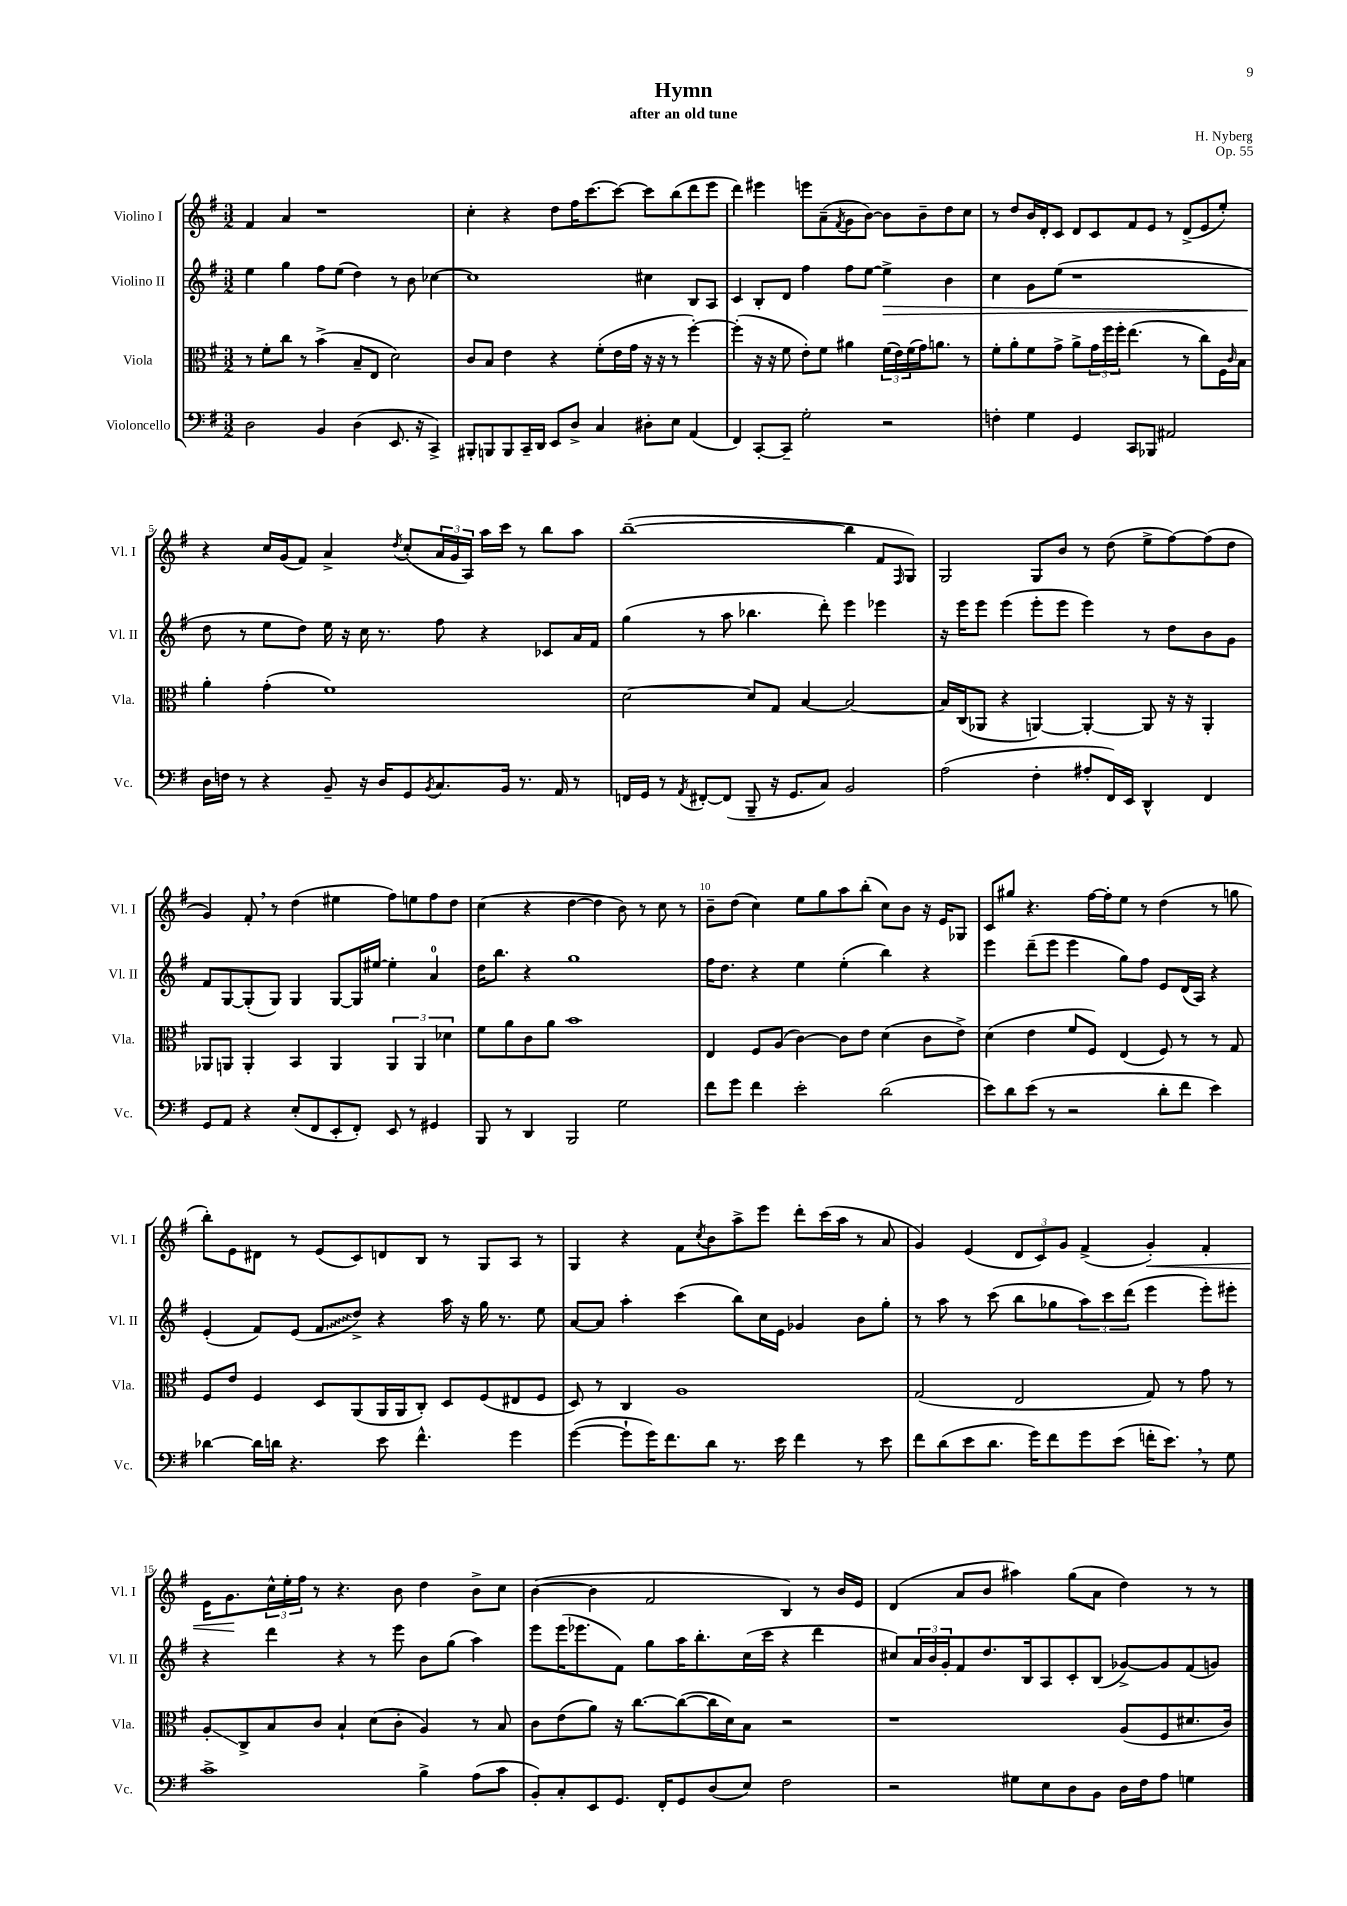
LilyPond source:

\header { title = "Hymn" composer = "H. Nyberg" subtitle = "after an old tune" opus = "Op. 55" }
<<
\new StaffGroup <<
\new Staff = "s0" \with { instrumentName = "Violino I" shortInstrumentName = "Vl. I" } {
    \clef treble \key g \major \numericTimeSignature \time 3/2
    fis'4 a'4 r1 |
    c''4-. r4 d''8 fis''16 c'''8.~ c'''8~ c'''8 b''8( d'''8 e'''8 |
    d'''4) eis'''4 e'''8 a'8--( \acciaccatura { fis'8 } g'8 b'8~) b'8 b'8-- d''8 c''8 |
    r8 d''8 b'16 d'16-. c'8 d'8 c'8 fis'8 e'8 r8 d'8->( e'8 e''8-.) |
    r4 c''16 g'16( fis'8) a'4-> \acciaccatura { d''8 } c''8-.( \tuplet 3/2 { a'16 g'16 a16) } a''16 c'''16 r8 b''8 a''8 |
    b''1~--( b''4 fis'8 \grace { fis16 } g8) |
    g2 g8 b'8 r8 d''8( e''8-> fis''8~) fis''8( d''8 |
    g'4) fis'8-. \breathe r8 d''4( eis''4 fis''8) e''8 fis''8 d''8 |
    c''4( r4 d''4~ d''4 b'8) r8 c''8 r8 |
    b'8-- d''8( c''4) e''8 g''8 a''8 b''8-.( c''8) b'8 r16 e'16 ges8 |
    c'8 gis''8 r4. fis''16~ fis''16-. e''8 r8 d''4( r8 g''8 |
    b''8-.) e'8 dis'8 r8 e'8( c'8) d'8 b8 r8 g8 a8 r8 |
    g4 r4 fis'8 \acciaccatura { c''8 } b'8 a''8-> e'''8 d'''8-. c'''16( a''16 r8 a'8 |
    g'4) e'4( \tuplet 3/2 { d'8 c'8) g'8 } fis'4->( g'4-.\<) fis'4-. |
    e'16 g'8.\! \tuplet 3/2 { c''16-^ e''16-. fis''16 } r8 r4. b'8 d''4 b'8-> c''8 |
    b'4~( b'4 fis'2 b4) r8 b'16 e'16 |
    d'4( a'8 b'8 ais''4) g''8( a'8 d''4) r8 r8 \bar "|." |
}
\new Staff = "s1" \with { instrumentName = "Violino II" shortInstrumentName = "Vl. II" } {
    \clef treble \key g \major \numericTimeSignature \time 3/2
    e''4 g''4 fis''8 e''8( d''4) r8 b'8 ces''4~ |
    ces''1 cis''4 b8 a8 |
    c'4 b8-. d'8 fis''4 fis''8 e''8~ e''4->\> b'4 |
    c''4 g'8 e''8( r1 |
    d''8\! r8 e''8 d''8) e''16 r16 c''16 r8. fis''8 r4 ces'8 a'16 fis'16 |
    g''4( r8 a''8 bes''4. d'''8-.) e'''4 ees'''4 |
    r16 e'''16 e'''8 e'''4( e'''8-. e'''8 e'''4) r8 d''8 b'8 g'8 |
    fis'8 g8~ g8-.( g8) g4 g8~ g16 eis''16~ eis''4-. a'4-0 |
    d''16 b''8. r4 g''1 |
    fis''16 d''8. r4 e''4 e''4-.( b''4) r4 |
    e'''4 d'''8--( e'''8 e'''4 g''8) fis''8 e'8 d'16( a16) r4 |
    e'4-.( fis'8) e'8( \once \override Glissando.style = #'zigzag fis'8\glissando d''8->) r4 a''16 r16 g''16 r8. e''8 |
    a'8~ a'8 a''4-. c'''4( b''8) c''16 e'16 ges'4 b'8 g''8-. |
    r8 a''8 r8 c'''8( b''8 ges''8 \tuplet 3/2 { a''8) c'''8 d'''8( } e'''4 e'''8-.) eis'''8-. |
    r4 d'''4 r4 r8 e'''8 b'8 g''8( a''4) |
    e'''8 e'''16( ees'''8. fis'8) g''8 a''16 b''8.-. c''16( c'''16 r4 d'''4 |
    cis''8) \tuplet 3/2 { a'16 b'16 g'16-. } fis'8 d''8. b16 a8 c'8-. b8( ges'8~->) ges'8 fis'8( g'8) \bar "|." |
}
\new Staff = "s2" \with { instrumentName = "Viola" shortInstrumentName = "Vla." } {
    \clef alto \key g \major \numericTimeSignature \time 3/2
    r8 fis'8-. c''8 r8 b'4->( b8-- e8 d'2) |
    c'8 b8 e'4 r4 fis'8-.( e'16 g'16 r16 r16 r8 fis''4~-.) |
    fis''4-.( r16 r16 fis'8 e'8-.) fis'8 ais'4 \tuplet 3/2 { fis'16( e'16) fis'16( } g'16) a'8. r8 |
    fis'8-. a'8-. fis'8 g'8-> a'8-> \tuplet 3/2 { g'16 fis''16 fis''16-. } e''4.( r8 c''8) fis16 \grace { c'16 } b16 |
    a'4-. g'4-.( fis'1) |
    d'2~ d'8 g8 b4~ b2~ |
    b16 c16( aes,8 r4 a,4~) a,4~-. a,8 r16 r16 a,4-. |
    aes,8 a,8 a,4-. b,4 a,4 \tuplet 3/2 { a,4 a,4 des'4 } |
    fis'8 a'8 c'8 a'8 b'1 |
    e4 fis8 a8( c'4~) c'8 e'8 d'4( c'8 e'8->) |
    d'4( e'4 fis'8 fis8) e4( fis8) r8 r8 g8 |
    fis8 e'8 fis4 d8 a,8( a,16 a,16 c8-.) d8 fis8( eis8 fis8 |
    d8) r8 c4 a1 |
    g2( e2 g8) r8 g'8 r8 |
    a8-.\glissando c8-> b8 c'8 b4-! d'8( c'8-. a4) r8 b8 |
    c'8 e'8( a'8) r16 c''8.~ c''8~( c''16 d'16) b8 r2 |
    r1 a8( fis8 dis'8. c'16) \bar "|." |
}
\new Staff = "s3" \with { instrumentName = "Violoncello" shortInstrumentName = "Vc." } {
    \clef bass \key g \major \numericTimeSignature \time 3/2
    d2 b,4 d4( e,8. r16 c,4->) |
    bis,,8-. b,,8 b,,8 c,16-- d,16 e,8 d8-> c4 dis8-. e8 a,4( |
    fis,4) c,8~-. c,8-- g2-. r2 |
    f4-. g4 g,4 c,8 bes,,8 ais,2 |
    d16 f16 r8 r4 b,8-- r16 d16 g,8 \acciaccatura { b,8 } c8. b,16 r8. a,16 r8 |
    f,16 g,16 r8 \acciaccatura { a,8 } fis,8~-. fis,8( b,,8-- r16 g,8. c8) b,2 |
    a2( fis4-. ais8-. fis,16) e,16 d,4-^ fis,4 |
    g,8 a,8 r4 e8-.( fis,8 e,8-. fis,8-.) e,8 r8 gis,4 |
    b,,8 r8 d,4 b,,2 g2 |
    fis'8 g'8 fis'4 e'2-. d'2( |
    e'8) d'8 e'8( r8 r2 d'8-. fis'8 e'4) |
    des'4~ des'16 d'16 r4. e'8 fis'4.-^ g'4 |
    g'4~( g'8-! g'16) fis'8. d'8 r8. e'16 fis'4 r8 e'8 |
    fis'8 d'8( e'8 d'8. g'16) fis'8 g'8 e'8( f'16-. e'8.) \breathe r8 g8 |
    c'1-> b4-> a8( c'8 |
    b,8-.) c8-. e,8 g,8. fis,16-. g,8 d8( e8) fis2 |
    r2 gis8 e8 d8 b,8 d16 fis16 a8 g4 \bar "|." |
}
>>
>>
\layout { \context { \Score \override BarNumber.break-visibility = ##(#f #t #t) barNumberVisibility = #(every-nth-bar-number-visible 5) } }
